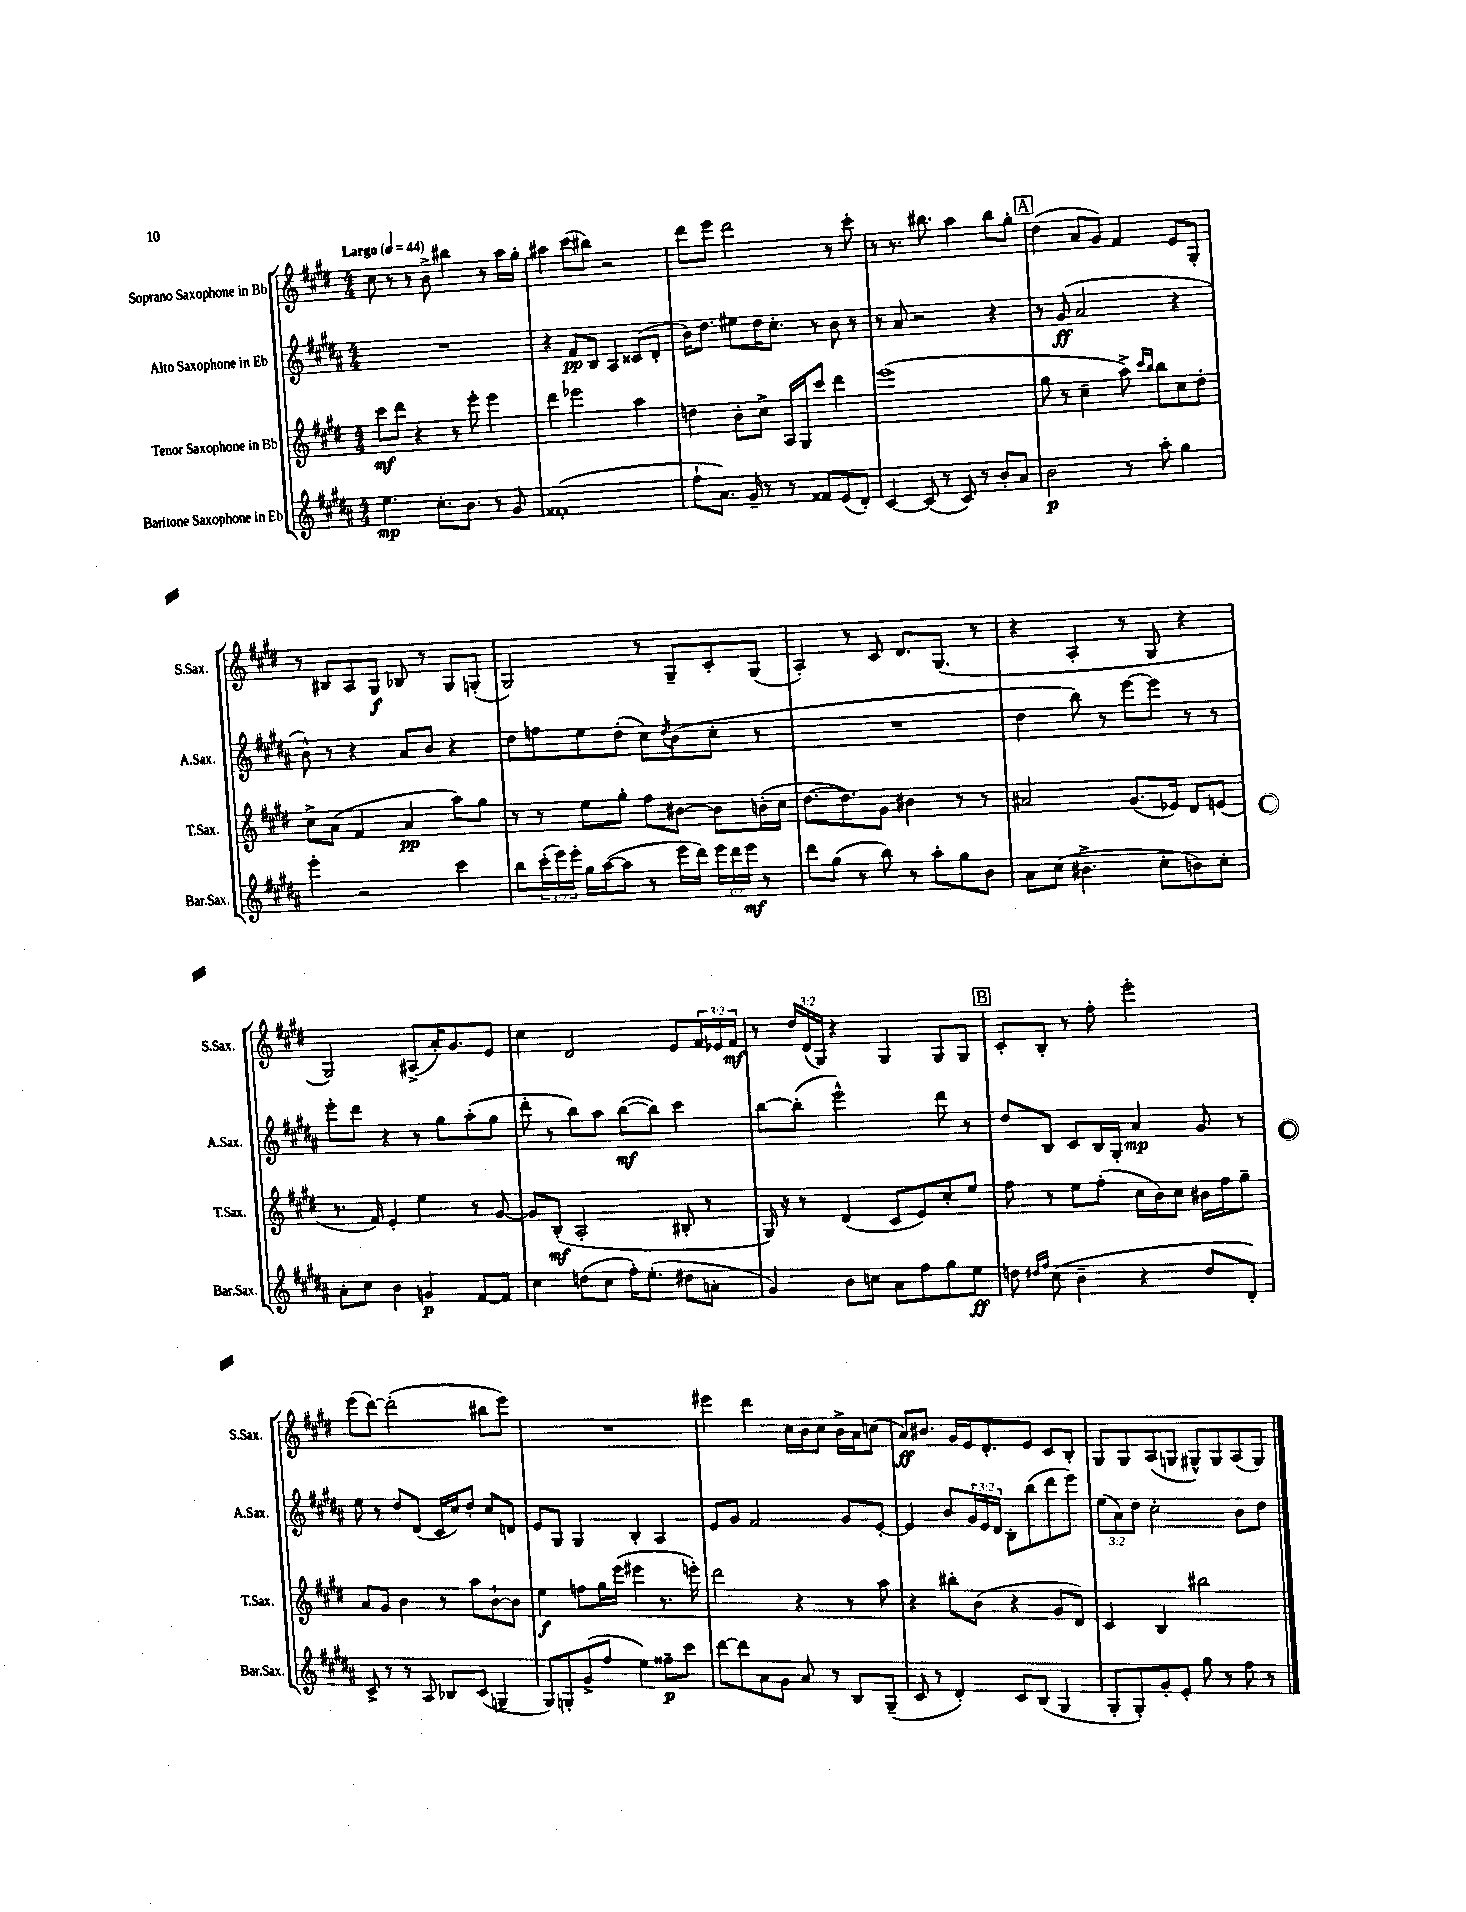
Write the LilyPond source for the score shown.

<<
\new StaffGroup <<
\new Staff = "s0" \with { instrumentName = "Soprano Saxophone in Bb" shortInstrumentName = "S.Sax." } {
    \clef treble \key e \major \numericTimeSignature \time 4/4 \override Staff.TupletNumber.text = #tuplet-number::calc-fraction-text \tempo "Largo" 4 = 44
    cis''8 r8 r8 b'8-> bis''4 r8 a''16 gis''16-. |
    ais''4 cis'''8( bis''8) r2 |
    dis'''8 e'''8 dis'''2 r8 cis'''8-. |
    r8 r8. bis''8. a''4 bis''8 gis''8-. |
    \mark \markup { \box "A" } dis''4( a'8 gis'8) fis'4 e'8 gis8-. |
    r8 bis8 a8 gis8\f bes8 r8 gis8 g8-.( |
    gis2) r8 gis8-- cis'8-. gis8( |
    a4-.) r8 cis'8 dis'8. gis8.( r8 |
    r4 a4-. r8 gis8 r4 |
    gis2) ais8->( a'16-.) gis'8. e'8 |
    cis''4 dis'2 e'8 \tuplet 3/2 { fis'16 ees'16 fis'16\mf } |
    r8 \tuplet 3/2 { dis''16 dis'16( gis16) } r4 gis4 gis8 gis8 |
    \mark \markup { \box "B" } cis'8-. b8-. r8 fis''8-. e'''2-. |
    e'''8( dis'''8~) dis'''2-.( bis''8 e'''8) |
    R1 |
    eis'''4 dis'''4 cis''16 b'16 cis''8 b'16-> a'16 c''8( |
    a'8\ff) bis'8. gis'16 e'16 dis'8.-. e'8 cis'8 b8-. |
    gis8 gis8 a8( g8 gis8-^) gis8 a8( gis8) \bar "|." |
}
\new Staff = "s1" \with { instrumentName = "Alto Saxophone in Eb" shortInstrumentName = "A.Sax." } {
    \clef treble \key b \major \numericTimeSignature \time 4/4 \override Staff.TupletNumber.text = #tuplet-number::calc-fraction-text
    R1 |
    r4 fis'8\pp b8 ais4 cisis'8( dis'8-. |
    b'16) dis''8. eis''8 dis''16 cis''8.-. r8 b'8 r8 |
    r8 ais'8 r2 r4 |
    \mark \markup { \box "A" } r8 gis'8\ff( ais'2 r4 |
    b'8-^) r8 r4 ais'8 b'8 r4 |
    dis''8 f''8 e''8 dis''8-.( cis''8) \acciaccatura { dis''8 } b'8( cis''8-. r8 |
    R1 |
    dis''4 b''8) r8 e'''8~ e'''8 r8 r8 |
    e'''8-. dis'''8 r4 r8 gis''8 ais''8-.( gis''8 |
    dis'''8-. r8 b''8) ais''8 b''8~\mf( b''8) cis'''4 |
    b''8~ b''8-.( e'''2-^) dis'''8 r8 |
    \mark \markup { \box "B" } dis''8 b8 cis'8 b16 gis16-. ais'4\mp gis'8 r8 |
    e''8 r8 dis''8 dis'8( cis'16 cis''16) dis''8-. cis''8 d'8 |
    e'8 gis8 gis4 b4-. ais4 |
    e'8 gis'8 fis'2 gis'8 e'8~-. |
    e'4 b'8 \tuplet 3/2 { gis'16 e'16 dis'16 } b8-. b''8( dis'''8 e'''8) |
    \tuplet 3/2 { e''8( ais'8) dis''8 } cis''2-. b'8 dis''8 \bar "|." |
}
\new Staff = "s2" \with { instrumentName = "Tenor Saxophone in Bb" shortInstrumentName = "T.Sax." } {
    \clef treble \key e \major \numericTimeSignature \time 4/4
    cis'''8\mf dis'''8 r4 r8 e'''8-. e'''4 |
    dis'''4 ees'''2 a''4 |
    d''4 b'8-. cis''8-> a16 gis16 cis'''8 dis'''4 |
    e'''1( |
    \mark \markup { \box "A" } gis''8 r8 cis''4-- a''8->) \grace { cis'''16 b''16 } b''8 cis''8 dis''8-. |
    cis''8-> a'8( fis'4 a'4\pp a''8) gis''8 |
    r8 r8 e''8 gis''8-. fis''8 bis'8~ bis'8 b'16-.( cis''16 |
    dis''8.~ dis''8.) gis'8 bis'4 r8 r8 |
    ais'2 gis'8.( ees'16) dis'8 e'8( |
    r8. fis'16) e'4-. e''4 r8 gis'8~ |
    gis'8 b8-.\mf( a2-. bis8-. r8 |
    gis16) r16 r8 dis'4( cis'8 e'8) cis''8-. e''8 |
    \mark \markup { \box "B" } fis''8 r8 e''8 fis''8-.( cis''16 b'16) cis''8 bis'16 fis''16 gis''8-- |
    a'8 gis'8 b'4 r8 a''8 b'8~-! b'8 |
    e''4\f f''8 gis''16 e'''16( eis'''4 r8. e'''16-.) |
    dis'''2 r4 r8 a''8 |
    r4 bis''8-. b'8( r4 gis'8 dis'8) |
    cis'4 b4 bis''2 \bar "|." |
}
\new Staff = "s3" \with { instrumentName = "Baritone Saxophone in Eb" shortInstrumentName = "Bar.Sax." } {
    \clef treble \key b \major \numericTimeSignature \time 4/4 \override Staff.TupletNumber.text = #tuplet-number::calc-fraction-text
    e''4.\mp cis''8.-. b'8. r8 gis'8 |
    fisis'1-.( |
    fis''8-! ais'8.) gis'16-- r8 r8 fisis'8 e'8( dis'8-.) |
    cis'4~ cis'8( r8 cis'8) r8 b'8-. ais'8 |
    \mark \markup { \box "A" } b'2\p r8 ais''8-. gis''4 |
    e'''4-. r2 cis'''4 |
    b''8 \tuplet 3/2 { cis'''16-.( e'''16) e'''16-. } gis''16 ais''16~( ais''8 r8 e'''16 dis'''16) \tuplet 3/2 { e'''16 dis'''16 e'''16\mf } r8 |
    dis'''8 gis''8( r8 b''8) r8 ais''8-. gis''8 b'8 |
    ais'8 cis''8( bis'4.-> cis''8-. b'8) cis''8-. |
    ais'8-. cis''8 b'4 g'4\p fis'8~ fis'8 |
    cis''4 d''8( cis''8 fis''16-.) e''8.-.( dis''8 a'8-. |
    gis'4) b'8 c''8 ais'8 fis''8 gis''8 e''8\ff |
    \mark \markup { \box "B" } d''8 \grace { dis''16 fis''16 } cis''8( b'4-- r4 dis''8 dis'8-.) |
    cis'8-> r8 r8 ais8 bes8 cis'8( g4-- |
    gis8) g8-. gis'8->( fis''8 e''4) fisis''8--\p cis'''8 |
    dis'''8~ dis'''8 ais'8 gis'8 ais'8 r8 b8 gis8--( |
    cis'8 r8 dis'4-.) cis'8 b8( gis4 |
    gis8-. gis8-.) gis'8-. e'8-. gis''8 r8 fis''8 r8 \bar "|." |
}
>>
>>
\layout { \context { \Score \remove "Bar_number_engraver" } }
